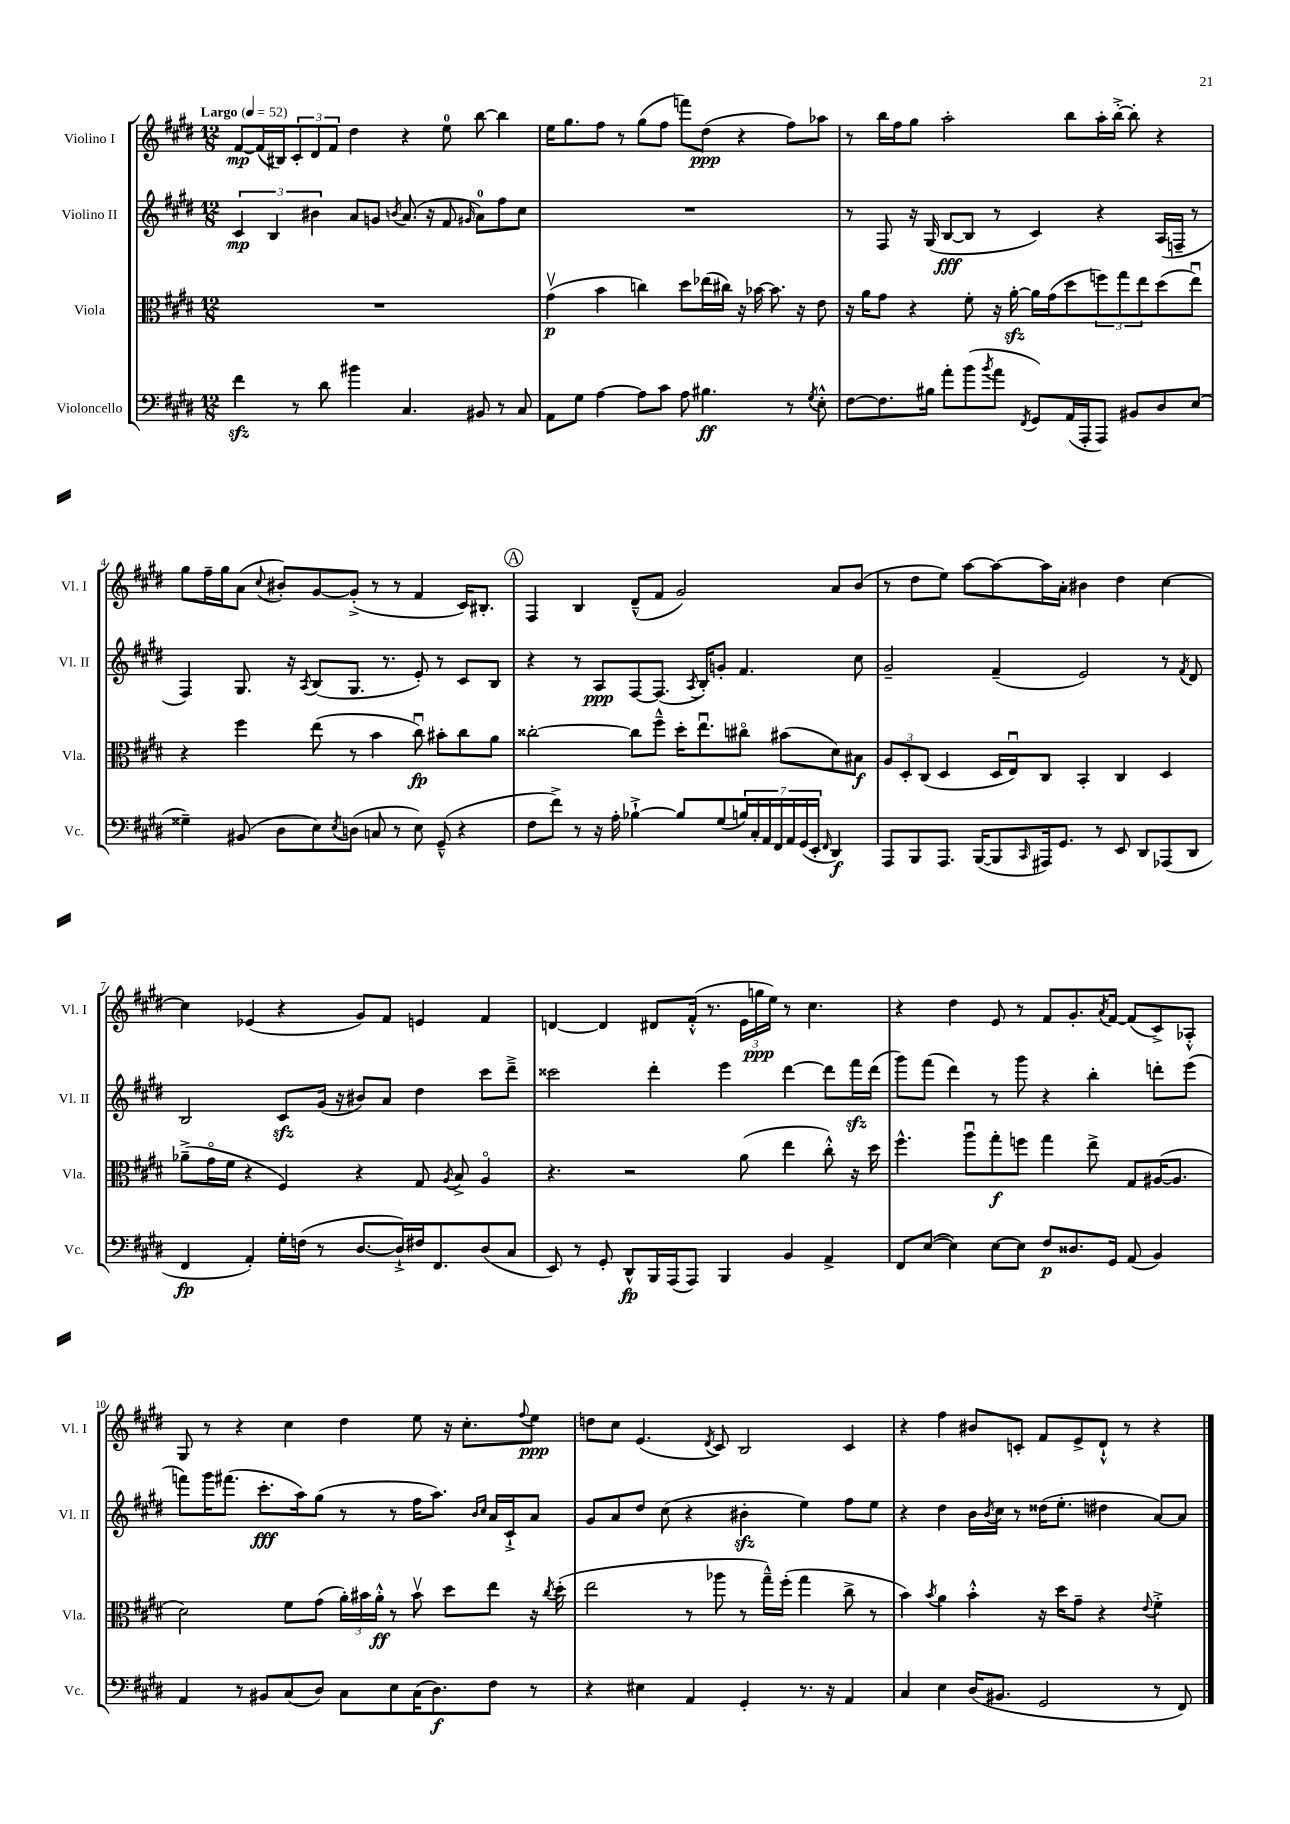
<<
\new StaffGroup <<
\new Staff = "s0" \with { instrumentName = "Violino I" shortInstrumentName = "Vl. I" } {
    \clef treble \key e \major \numericTimeSignature \time 12/8 \tempo "Largo" 4 = 52
    fis'8~\mp fis'16( bis16) \tuplet 3/2 { cis'8-. dis'8 fis'8 } dis''4 r4 e''8-0 b''8~ b''4 |
    e''16 gis''8. fis''8 r8 gis''8( fis''8 f'''8) dis''8\ppp( r4 fis''8) aes''8 |
    r8 b''16 fis''16 gis''8 a''2-. b''8 a''16-. b''16~-.-> b''8-. r4 |
    gis''8 fis''16-- gis''16 a'8( \appoggiatura { cis''8 } bis'8-.) gis'8~ gis'8-.->( r8 r8 fis'4 cis'16) bis8.-. |
    \mark \markup { \circle "A" } fis4 b4 dis'8---^( fis'8 gis'2) a'8 b'8( |
    r8 dis''8 e''8) a''8~ a''8~ a''16 a'16-. bis'4 dis''4 cis''4~ |
    cis''4 ees'4( r4 gis'8) fis'8 e'4 fis'4 |
    d'4~ d'4 dis'8 fis'16-.-^( r8. \tuplet 3/2 { e'16 g''16\ppp e''16) } r8 cis''4. |
    r4 dis''4 e'8 r8 fis'8 gis'8.-. \acciaccatura { a'8 } fis'16~ fis'8( cis'8->) aes8-.-^ |
    gis8 r8 r4 cis''4 dis''4 e''8 r16 cis''8.-. \appoggiatura { fis''8 } e''8\ppp |
    d''8 cis''8 e'4.( \acciaccatura { dis'8 } cis'8) b2 cis'4 |
    r4 fis''4 bis'8 c'8-. fis'8 e'8-> dis'8-!-^ r8 r4 \bar "|." |
}
\new Staff = "s1" \with { instrumentName = "Violino II" shortInstrumentName = "Vl. II" } {
    \clef treble \key e \major \numericTimeSignature \time 12/8
    \tuplet 3/2 { cis'4\mp b4 bis'4 } a'8 g'8 \acciaccatura { b'8 } a'8.( r16 fis'8 \grace { gis'16 } a'8-0) fis''8 cis''8 |
    R1. |
    r8 fis8 r16 gis16( b8~\fff b8 r8 cis'4) r4 a16( f16-- r8 |
    fis4) gis8. r16 \acciaccatura { a8 } b8( gis8. r8. e'8-.) r8 cis'8 b8 |
    \mark \markup { \circle "A" } r4 r8 a8\ppp fis8~ fis8.( \acciaccatura { a8 } b16-.) g'8-. fis'4. cis''8 |
    gis'2-- fis'4--( e'2) r8 \acciaccatura { fis'8 } dis'8 |
    b2 cis'8\sfz gis'16( r16 bis'8) a'8 dis''4 cis'''8 dis'''8---> |
    cisis'''2 dis'''4-. e'''4 dis'''4~ dis'''8 fis'''16\sfz dis'''16( |
    gis'''8) fis'''8( dis'''4) r8 gis'''8 r4 b''4-. d'''8-. e'''8( |
    f'''8) gis'''16 fis'''8.( cis'''8.-.\fff a''16) gis''8( r8 r8 fis''16 a''8.) \grace { b'16 cis''16 } a'16 cis'16-!-> a'8 |
    gis'8 a'8 dis''8 cis''8( r4 bis'4-.\sfz e''4) fis''8 e''8 |
    r4 dis''4 b'16 \acciaccatura { b'8 } cis''16 r8 disis''16( e''8.-. dis''4 a'8~) a'8 \bar "|." |
}
\new Staff = "s2" \with { instrumentName = "Viola" shortInstrumentName = "Vla." } {
    \clef alto \key e \major \numericTimeSignature \time 12/8
    R1. |
    gis'4\upbow\p( b'4 c''4) dis''8 ees''16( cis''16) r16 bes'16~ bes'8. r16 e'8 |
    r16 a'16 gis'8 r4 fis'8-. r16 a'16~-.\sfz a'16 gis'16( dis''8 \tuplet 3/2 { f''8) gis''8 e''8 } dis''8( e''8\downbow) |
    r4 fis''4 e''8( r8 b'4 cis''8\downbow\fp) bis'8-. cis''8 a'8 |
    \mark \markup { \circle "A" } cisis''2~-. cisis''8 fis''8---^ dis''16-. e''8.\downbow cis''8\flageolet bis'8( dis'8) bis8\f |
    \tuplet 3/2 { a8 dis8-. cis8( } dis4 dis16 e16\downbow) cis8 b,4-. cis4 dis4 |
    aes'8--->( gis'16\flageolet fis'16 r4 fis4) r4 gis8 \acciaccatura { a8 } b8-> a4\flageolet |
    r4. r2 a'8( e''4 cis''8-.-^) r16 dis''16 |
    fis''4.-^ a''8\downbow gis''8-.\f f''8 gis''4 e''8-> gis8 ais16~( ais8. |
    dis'2) fis'8 gis'8( \tuplet 3/2 { a'16-.) bis'16 a'16-.-^\ff } r8 bis'8\upbow dis''8 e''8 r16 \acciaccatura { cis''8 } dis''16-.( |
    e''2 r8 aes''8 r8 gis''16---^) fis''16-.( gis''4 cis''8-> r8 |
    b'4) \acciaccatura { b'8 } a'4 b'4-.-^ r16 dis''16 gis'8-- r4 \appoggiatura { e'8 } fis'4-.-> \bar "|." |
}
\new Staff = "s3" \with { instrumentName = "Violoncello" shortInstrumentName = "Vc." } {
    \clef bass \key e \major \numericTimeSignature \time 12/8
    fis'4\sfz r8 dis'8 bis'4 cis4. bis,8 r8 cis8 |
    a,8 gis8 a4~ a8 cis'8 a8 bis4.\ff r8 \acciaccatura { gis8 } e8-.-^ |
    fis8~ fis8. bis16 a'8-. b'8( \acciaccatura { b'8 } a'8 \acciaccatura { fis,8 } gis,8) a,16( a,,16-. a,,8) bis,8 dis8 e8( |
    gisis4--) bis,8( dis8 e8) \acciaccatura { e8 } d8( c8 r8 e8) gis,8---^( r4 |
    \mark \markup { \circle "A" } fis8 fis'8->) r8 r16 a16-. bes4~-!-> bes8 gis8( \tuplet 7/4 { b16) cis16-. a,16 fis,16 a,16 gis,16( e,16-. } \grace { fis,16 } dis,4\f) |
    a,,8 b,,8 a,,8. b,,16~( b,,8 \grace { cis,16 } ais,,16) gis,8. r8 e,8 dis,8 aes,,8( dis,8 |
    fis,4\fp a,4-.) gis16-. f16( r8 dis8.~ dis16-!->) fis16 fis,8. dis8( cis8 |
    e,8) r8 gis,8-. dis,8-^\fp b,,16 a,,16( a,,8) b,,4 b,4 a,4-> |
    fis,8 e8~( e4) e8~ e8 fis8\p disis8. gis,16 a,8( b,4) |
    a,4 r8 bis,8 cis8( dis8) cis8 e8 cis16( dis8.\f) fis8 r8 |
    r4 eis4 a,4 gis,4-. r8. r16 a,4 |
    cis4 e4 dis16( bis,8. gis,2 r8 fis,8) \bar "|." |
}
>>
>>
